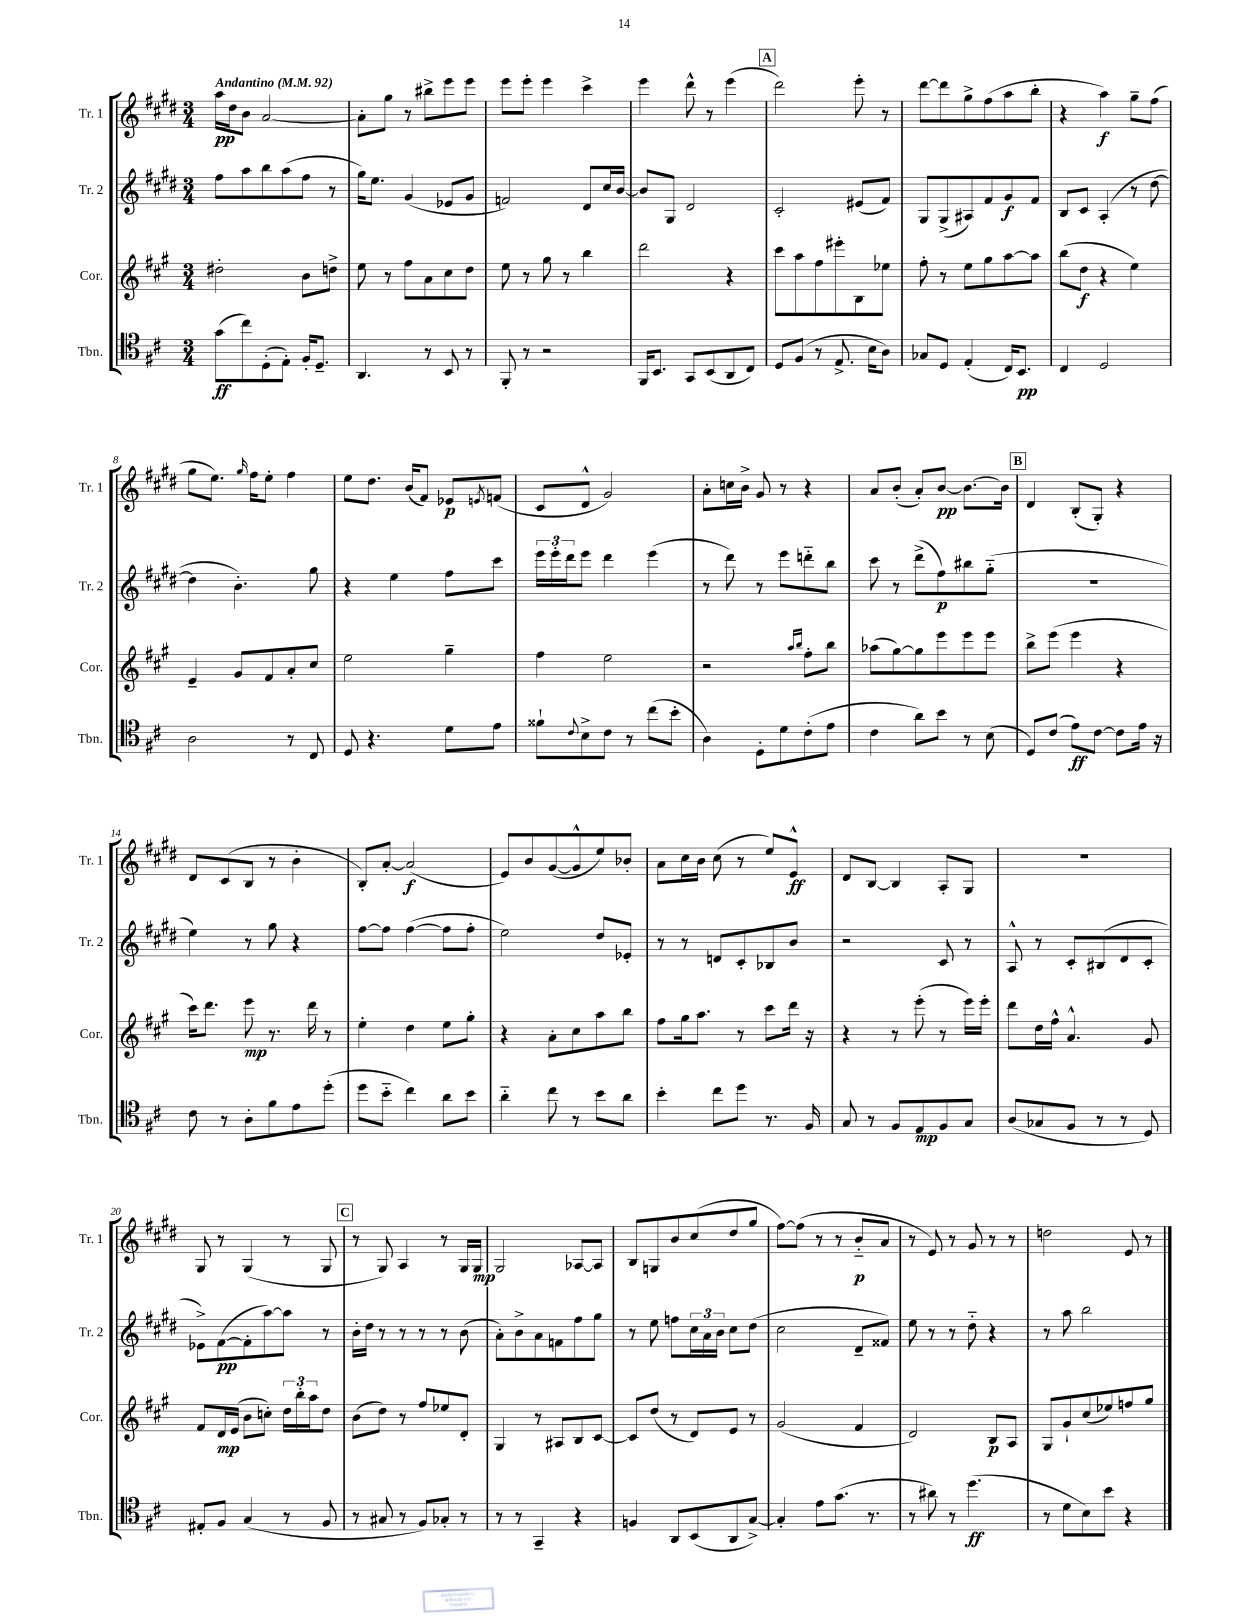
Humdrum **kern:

**kern	**dynam	**kern	**dynam	**kern	**dynam	**kern	**dynam
*part4	*part4	*part3	*part3	*part2	*part2	*part1	*part1
*staff4	*staff4	*staff3	*staff3	*staff2	*staff2	*staff1	*staff1
*I"Tbn.	*	*I"Cor.	*	*I"Tr. 2	*	*I"Tr. 1	*
*I'Tbn.	*	*I'Cor.	*	*I'Tr. 2	*	*I'Tr. 1	*
*clefC4	*	*clefG2	*	*clefG2	*	*clefG2	*
*k[f#c#]	*	*k[f#c#g#]	*	*k[f#c#g#d#]	*	*k[f#c#g#d#]	*
*M3/4	*	*M3/4	*	*M3/4	*	*M3/4	*
*MM92	*	*MM92	*	*MM92	*	*MM92	*
=1	=1	=1	=1	=1	=1	=1	=1
!	!	!	!	!	!	!LO:TX:a:B:t=Andantino	!
(8g\L	ff	2dd#X'\	.	8ff#\L	.	16aa\LL	pp
.	.	.	.	.	.	16dd#\J	.
8cc#\)	.	.	.	8aa\	.	8b\J	.
(8D'\	.	.	.	8bb\	.	[2a/	.
8E'\J)	.	.	.	(8aa\	.	.	.
16F#'/KL	.	8b\L	.	8ff#\J	.	.	.
8.D~/J	.	.	.	.	.	.	.
.	.	8ddn^\J	.	8r	.	.	.
=2	=2	=2	=2	=2	=2	=2	=2
4.AA/	.	8ee\	.	16gg#\KL)	.	8a'\L]	.
.	.	.	.	8.ee\J	.	.	.
.	.	8r	.	.	.	8gg#\J	.
.	.	8ff#\L	.	(4g#/	.	8r	.
8r	.	8a\	.	.	.	8bb#X^\L	.
8BB/	.	8cc#\	.	8e-X/L	.	8eee\	.
8r	.	8dd\J	.	8g#/J	.	8eee\J	.
=3	=3	=3	=3	=3	=3	=3	=3
8FF#'/	.	8ee\	.	2fn/)	.	8eee\L	.
8r	.	8r	.	.	.	8eee'\J	.
2r	.	8gg#\	.	.	.	4eee\	.
.	.	8r	.	.	.	.	.
.	.	4bb\	.	8d#/L	.	4ccc#^\	.
.	.	.	.	16cc#/L	.	.	.
.	.	.	.	[16b/JJ	.	.	.
=4	=4	=4	=4	=4	=4	=4	=4
16FF#/KL	.	2ddd\	.	8b/L]	.	4eee\	.
8.BB/J	.	.	.	.	.	.	.
.	.	.	.	8G#/J	.	.	.
8GG/L	.	.	.	2d#/	.	8ddd#^^\	.
(8BB/	.	.	.	.	.	8r	.
8AA/	.	4r	.	.	.	(4eee\	.
8C#/J)	.	.	.	.	.	.	.
!!LO:REH:place=s1:t=A
=5	=5	=5	=5	=5	=5	=5	=5
8D/L	.	8ccc#\L	.	2c#'/	.	2ddd#\)	.
(8F#/J	.	8aa\	.	.	.	.	.
8r	.	8ff#\	.	.	.	.	.
8.E^/	.	8eee#X'\	.	.	.	.	.
.	.	8B\	.	(8e#X/L	.	8eee'\	.
16B\KL	.	.	.	.	.	.	.
8A\J)	.	8ee-X\J	.	8f#/J)	.	8r	.
=6	=6	=6	=6	=6	=6	=6	=6
8G-X/L	.	8ff#'\	.	8G#/L	.	[8ddd#\L	.
8D/J	.	8r	.	(8G#^/	.	8ddd#\]	.
(4E'/	.	8ee\L	.	8A#X/)	.	8gg#^\	.
.	.	8gg#\	.	8f#/	.	(8ff#\	.
16C#/KL)	.	[8aa\	.	8g#/	f	8aa\	.
8.BB/J	pp	.	.	.	.	.	.
.	.	8aa\J]	.	8f#/J	.	8bb'\J	.
=7	=7	=7	=7	=7	=7	=7	=7
4C#/	.	(8bb\L	.	8B/L	.	4r	.
.	.	8dd\J	f	8c#/J	.	.	.
2D/	.	4r	.	(4A'/	.	4aa\)	f
.	.	4ee\)	.	8r	.	8gg#~\L	.
.	.	.	.	[8dd#\	.	(8ff#\J	.
!!LO:LB:g=z
=8	=8	=8	=8	=8	=8	=8	=8
2A\	.	4e~/	.	4dd#\]	.	8gg#\L	.
.	.	.	.	.	.	8.ee\J)	.
.	.	8g#/L	.	4.b'\)	.	.	.
.	.	.	.	.	.	16qqgg#/	.
.	.	.	.	.	.	16ff#\KL	.
.	.	8f#/	.	.	.	8ee'\J	.
8r	.	8a'/	.	.	.	4ff#\	.
8C#/	.	8cc#/J	.	8gg#\	.	.	.
=9	=9	=9	=9	=9	=9	=9	=9
8D/	.	2ee\	.	4r	.	8ee\L	.
4.r	.	.	.	.	.	8.dd#\J	.
.	.	.	.	4ee\	.	.	.
.	.	.	.	.	.	(16b/KL	.
.	.	.	.	.	.	8f#/J)	.
8d\L	.	4gg#~\	.	8ff#\L	.	8e-X/L	p
.	.	.	.	.	.	8qen/	.
8e\J	.	.	.	8ccc#\J	.	(8fn/J	.
=10	=10	=10	=10	=10	=10	=10	=10
8f##X`\L	.	4ff#\	.	24eee\LL	.	8c#/L	.
.	.	.	.	24eee'\	.	.	.
.	.	.	.	24ddd#\J	.	.	.
8qqc#/	.	.	.	.	.	.	.
8B^\	.	.	.	8eee\J	.	8d#^^/J	.
8c#\J	.	2ee\	.	4ddd#\	.	2g#/)	.
8r	.	.	.	.	.	.	.
(8cc#\L	.	.	.	(4eee\	.	.	.
8b'\J	.	.	.	.	.	.	.
=11	=11	=11	=11	=11	=11	=11	=11
4A\)	.	2r	.	8r	.	8a'\L	.
.	.	.	.	8ddd#\)	.	16ccn\L	.
.	.	.	.	.	.	16b^\JJ	.
8D'\L	.	.	.	8r	.	8g#/	.
8d\	.	.	.	8eee\L	.	8r	.
.	.	16qqaa/LL	.	.	.	.	.
.	.	16qqbb/JJ	.	.	.	.	.
(8c#'\	.	8ff#'\L	.	8dddn\	.	4r	.
8e\J	.	8bb\J	.	8bb\J	.	.	.
=12	=12	=12	=12	=12	=12	=12	=12
4c#\	.	(8aa-X\L	.	8ccc#\	.	8a/L	.
.	.	[8gg#\)	.	8r	.	(8b'/J	.
8a\L)	.	8gg#\]	.	(8ddd#^\L	.	8a'/L)	.
8b\J	.	8eee\	.	8ff#\)	p	[8b/J	pp
8r	.	8eee\	.	8bb#X\	.	8.b\L_	.
(8B\	.	8eee\J	.	(8gg#\J	.	.	.
.	.	.	.	.	.	16b\Jk]	.
!!LO:REH:place=s1:t=B
=13	=13	=13	=13	=13	=13	=13	=13
8D/L)	.	8bb^\L	.	2.r	.	4d#/	.
(8c#/J	.	(8eee\J	.	.	.	.	.
8e\L)	ff	4eee\	.	.	.	(8B'/L	.
[8c#\J	.	.	.	.	.	8G#'/J)	.
8c#\L]	.	4r	.	.	.	4r	.
16e\Jk	.	.	.	.	.	.	.
16r	.	.	.	.	.	.	.
!!LO:LB:g=z
=14	=14	=14	=14	=14	=14	=14	=14
8c#\	.	16ccc#\KL)	.	4ee\)	.	8d#/L	.
.	.	8.ddd\J	.	.	.	.	.
8r	.	.	.	.	.	(8c#/	.
8A'\L	.	8eee\	mp	8r	.	8B/J	.
8f#\	.	8.r	.	8gg#\	.	8r	.
8e\	.	.	.	4r	.	4b'\	.
.	.	16ddd\	.	.	.	.	.
(8dd'\J	.	8r	.	.	.	.	.
=15	=15	=15	=15	=15	=15	=15	=15
8dd\L	.	4ee'\	.	[8ff#\L	.	8B'/L)	.
8b\J	.	.	.	8ff#\J]	.	[8a'/J	.
4cc#\)	.	4dd\	.	([4ff#\	.	(2a/]	f
8a\L	.	8ee\L	.	8ff#\L]	.	.	.
8b\J	.	8gg#'\J	.	8ff#'\J	.	.	.
=16	=16	=16	=16	=16	=16	=16	=16
4a\	.	4r	.	2ee\)	.	8e/L)	.
.	.	.	.	.	.	8b/	.
8cc#\	.	8a'\L	.	.	.	([8g#/	.
8r	.	8cc#\	.	.	.	8g#^^/]	.
8b\L	.	8aa\	.	8dd#/L	.	8ee/)	.
8a\J	.	8bb\J	.	8e-X'/J	.	8b-X'/J	.
=17	=17	=17	=17	=17	=17	=17	=17
4b'\	.	8ff#\L	.	8r	.	8a\L	.
.	.	16gg#\k	.	8r	.	16cc#\L	.
.	.	8.aa\J	.	.	.	16b\JJ	.
8cc#\L	.	.	.	8dn/L	.	(8cc#\	.
8dd\J	.	8r	.	8c#'/	.	8r	.
8.r	.	8ccc#\L	.	8B-X/	.	8ee/L)	.
.	.	16ddd\Jk	.	8b/J	.	8e^^/J	ff
16F#/	.	16r	.	.	.	.	.
=18	=18	=18	=18	=18	=18	=18	=18
8G/	.	4r	.	2r	.	8d#/L	.
8r	.	.	.	.	.	[8B/J	.
8F#/L	.	8r	.	.	.	4B/]	.
8E/	mp	(8eee'\	.	.	.	.	.
8F#/	.	8r	.	8c#/	.	8A'/L	.
8G/J	.	16eee\LL)	.	8r	.	8G#/J	.
.	.	16eee'\JJ	.	.	.	.	.
=19	=19	=19	=19	=19	=19	=19	=19
(8A/L	.	8ddd\L	.	8A^^/	.	2.r	.
8G-X/	.	16dd\L	.	8r	.	.	.
.	.	16ff#^^\JJ	.	.	.	.	.
8F#/J	.	4.a^^/	.	8c#'/L	.	.	.
8r	.	.	.	(8B#X/	.	.	.
8r	.	.	.	8d#/	.	.	.
8D/)	.	8g#/	.	8c#'/J	.	.	.
!!LO:LB:g=z
=20	=20	=20	=20	=20	=20	=20	=20
8E#X'/L	.	8f#/L	.	8e-X^\L)	.	8G#/	.
8F#/J	.	16d/L	mp	([8f#\	pp	8r	.
.	.	(16e/JJ	.	.	.	.	.
(4G/	.	8b\L	.	8f#'\]	.	(4G#/	.
.	.	8ccn'\J)	.	[8aa\)	.	.	.
8r	.	24dd\LL	.	8aa\J]	.	8r	.
.	.	24bb'\	.	.	.	.	.
.	.	24aa\J	.	.	.	.	.
8F#/	.	8dd\J	.	8r	.	8G#/	.
!!LO:REH:place=s1:t=C
=21	=21	=21	=21	=21	=21	=21	=21
8r	.	(8b\L	.	16b'\LL	.	8r	.
.	.	.	.	16dd#\JJ	.	.	.
8G#X/	.	8dd\J)	.	8r	.	8G#/)	.
8r	.	8r	.	8r	.	4A/	.
8F#/L)	.	8ff#/L	.	8r	.	.	.
8G-X'/J	.	8ee-X/	.	8r	.	8r	.
8r	.	8d'/J	.	(8b\	.	16G#/LL	.
.	.	.	.	.	.	16G#/JJ	mp
=22	=22	=22	=22	=22	=22	=22	=22
8r	.	4G#/	.	8a'\L)	.	2G#/	.
8r	.	.	.	8b^\	.	.	.
4GG~/	.	8r	.	8a\	.	.	.
.	.	8A#X/L	.	8fn\	.	.	.
4r	.	8B/	.	8ff#\	.	[8A-X/L	.
.	.	[8c#/J	.	8gg#\J	.	8A-/J]	.
=23	=23	=23	=23	=23	=23	=23	=23
4Fn/	.	8c#/L]	.	8r	.	8B/L	.
.	.	(8dd/J	.	8ee\	.	8Gn/	.
8AA/L	.	8r	.	8ffn\L	.	8b/	.
(8BB/	.	8d/L)	.	24cc#\L	.	(8cc#/	.
.	.	.	.	24a\	.	.	.
.	.	.	.	24b\JJ	.	.	.
8AA/	.	8e/J	.	8cc#\L	.	8dd#/	.
[8G^/J)	.	8r	.	(8dd#\J	.	8gg#/J	.
=24	=24	=24	=24	=24	=24	=24	=24
4G'/]	.	(2g#/	.	2cc#\	.	[8ff#\L)	.
.	.	.	.	.	.	(8ff#\J]	.
8e\L	.	.	.	.	.	8r	.
(8.g\J	.	.	.	.	.	8r	.
.	.	4f#/	.	8d#~/L	.	8b/L	p
8.r	.	.	.	.	.	.	.
.	.	.	.	8f##X/J)	.	8a/J	.
=25	=25	=25	=25	=25	=25	=25	=25
8r	.	2d/)	.	8ee\	.	8r	.
8a#X\)	.	.	.	8r	.	8e/)	.
8r	.	.	.	8r	.	8r	.
(4.dd\	ff	.	.	8dd#\	.	8g#/	.
.	.	8B/L	p	4r	.	8r	.
.	.	8A/J	.	.	.	8r	.
=26	=26	=26	=26	=26	=26	=26	=26
8r	.	8G#/L	.	8r	.	2ddn\	.
8d\L	.	8g#`/	.	8aa\	.	.	.
8B\)	.	(8cc#/	.	2bb\	.	.	.
8b\J	.	8ee-X/)	.	.	.	.	.
4r	.	8ffn/	.	.	.	8e/	.
.	.	8gg#/J	.	.	.	8r	.
==	==	==	==	==	==	==	==
*-	*-	*-	*-	*-	*-	*-	*-
